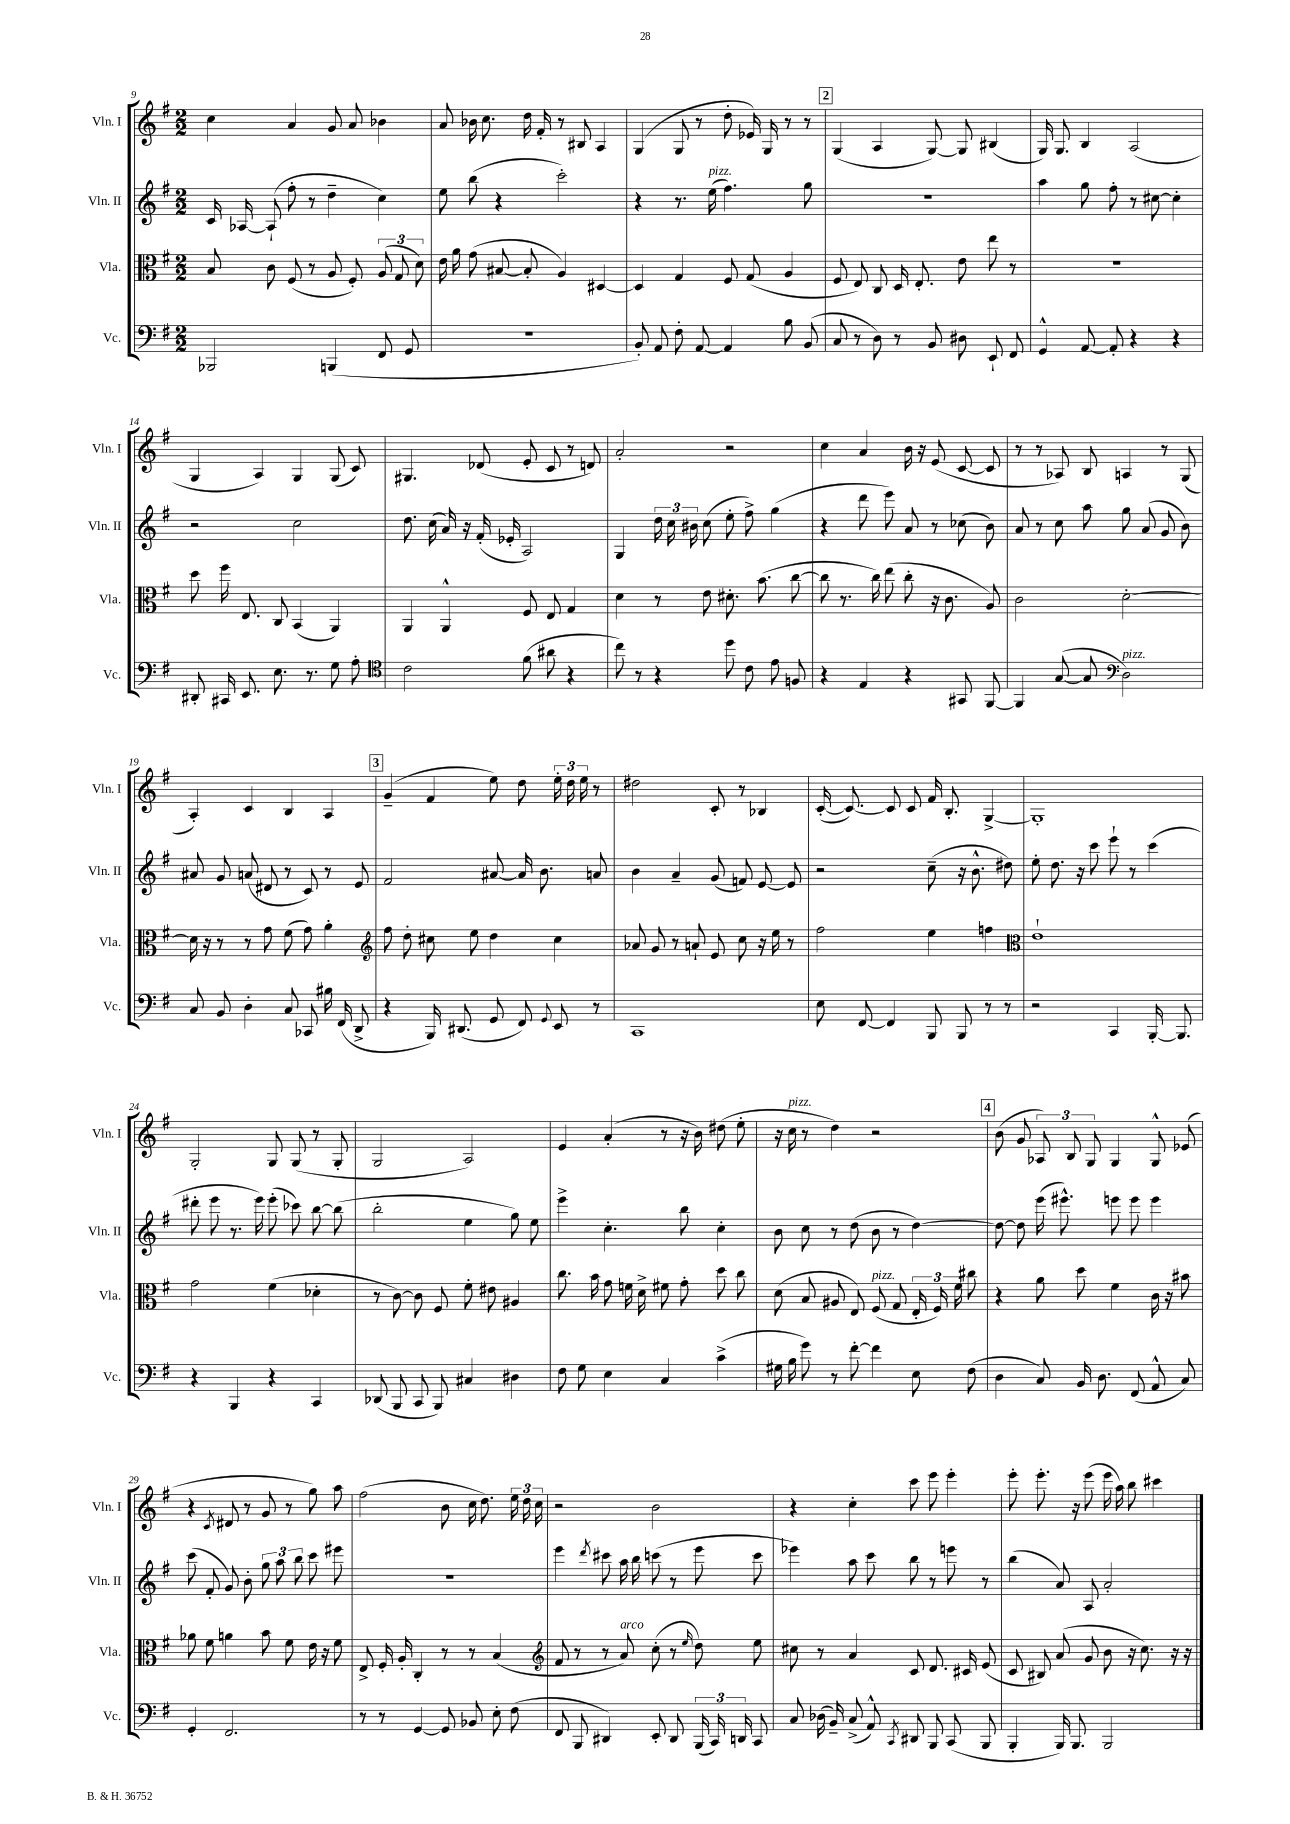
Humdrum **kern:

**kern	**kern	**kern	**kern
*staff4	*staff3	*staff2	*staff1
*clefF4	*clefC3	*clefG2	*clefG2
*k[f#]	*k[f#]	*k[f#]	*k[f#]
*M2/2	*M2/2	*M2/2	*M2/2
2BBB-	8B	16c	4cc
.	.	[16A-	.
.	8c	(8A-`]	.
.	(8F#	8ff#'	4a
.	8r	8r	.
(4BBB	8A	4dd~	8g
.	8F#')	.	8a
8FF#	(12A	4cc)	4b-
.	12G	.	.
8GG	.	.	.
.	12d)	.	.
=	=	=	=
1r	16e	8ee	8a
.	16a	.	.
.	(8g	(8bb	16b-
.	.	.	8.cc
.	[8B#	4r	.
.	8B#']	.	16dd
.	.	.	16f#'
.	4A)	2ccc')	8r
.	.	.	8B#
.	[4D#	.	4A
=	=	=	=
8BB')	4D#]	4r	(4G
8AA	.	.	.
8F#'	4G	8.r	8G
[8AA	.	.	8r
.	.	(16ee	.
4AA]	8F#	4.ff#)	8dd'
.	(8G	.	16e-)
.	.	.	16G
8B	4A	.	8r
(8BB	.	8gg	8r
=	=	=	=
8C	8F#	1r	(4G
8r	8E)	.	.
8D)	8C	.	4A
8r	16D	.	.
.	8.E'	.	.
8BB	.	.	[8G)
8D#	8e	.	8G]
8EE`	8ee	.	(4B#
8FF#	8r	.	.
=	=	=	=
4GG^^	1r	4aa	16G)
.	.	.	8.G
[8AA	.	8gg	4B
8AA']	.	8ff#'	.
4r	.	8r	(2A
.	.	[8cc#	.
4r	.	4cc#']	.
=	=	=	=
8DD#'	8dd	2r	4G
16CC#	16ff#	.	.
8.EE	8.E	.	.
.	.	.	4A)
8.E	8C	.	.
.	(4BB	2cc	4G
8.r	.	.	.
8G	4AA)	.	(8G
8A'	.	.	8c)
=	=	=	=
*clefC4	*	*	*
2c	4AA	8.dd	4.G#
.	.	(16cc	.
.	4AA^^	16a)	.
.	.	16r	.
.	.	(16f#'	(8d-
.	.	16e-'	.
(8f#	8F#	2A)	8e'
8a#	8E	.	8c
4r	4G	.	8r
.	.	.	8d)
=	=	=	=
8cc)	4d	4G	2a'
8r	.	.	.
4r	8r	24dd	.
.	.	24cc	.
.	.	24b#	.
.	8e	(8cc	.
8dd	8.d#'	8ee'	2r
8c	.	8ff#^)	.
.	(8.b	.	.
8e	.	(4gg	.
8F	[8cc	.	.
=	=	=	=
4r	8cc]	4r	4cc
.	8.r	.	.
4E	.	8ddd	4a
.	16cc)	.	.
.	(8ee	8eee)	.
4r	8cc'	8a	16b
.	.	.	16r
.	16r	8r	(8e
.	8.c	.	.
8GG#	.	(8cc-	[8c
[8FF#	8A)	8b)	8c]
=	=	=	=
4FF#]	2c	8a	8r
.	.	8r	8r
([8G	.	8cc	8A-)
8G]	.	8aa	8B
*clefF4	*	*	*
2D)	[2d'	8gg	4A
.	.	(8a	.
.	.	8g	8r
.	.	8b)	(8G
=	=	=	=
8C	16d]	8a#	4A')
.	16r	.	.
8BB	8r	8g	.
4D'	8r	(8a	4c
.	8g	8d#	.
8C	(8f#	8r	4B
8CC-	8g)	8c)	.
16B#	4a'	8r	4A
(16FF#	.	.	.
8DD^	.	8e	.
=	=	=	=
*	*clefG2	*	*
4r	8ff#	2f#	(4g~
.	8dd'	.	.
16BBB)	8cc#	.	4f#
(8.DD#	.	.	.
.	8ee	.	.
8GG	4dd	[8a#	8ee)
8FF#)	.	16a#]	8dd
.	.	8.b	.
8qqGG	.	.	.
8EE	4cc#	.	24ee'
.	.	.	24dd
.	.	.	24ee
8r	.	8a	8r
=	=	=	=
1CC	8a-	4b	2dd#
.	8g	.	.
.	8r	4a~	.
.	8a`	.	.
.	8e	(8g	8c'
.	8cc	8f)	8r
.	16r	[8e	4B-
.	16ee	.	.
.	8r	8e]	.
=	=	=	=
8E	2ff#	2r	([16c'
.	.	.	8.c_)
[8FF#	.	.	.
4FF#]	.	.	8c]
.	.	.	8c
8BBB	4ee	(8cc~	16f#
.	.	.	8.B'
8BBB	.	16r	.
.	.	8.b^^	.
8r	4ff	.	[4G^
8r	.	8dd#)	.
=	=	=	=
*	*clefC3	*	*
2r	1e`	8ee'	1G']
.	.	8.dd	.
.	.	16r	.
.	.	8ccc	.
4CC	.	8eee`	.
.	.	8r	.
[16BBB'	.	(4ccc	.
8.BBB]	.	.	.
=	=	=	=
4r	2g	8ddd#'	2G'
.	.	8eee	.
4BBB	.	8.r	.
.	.	16eee)	.
4r	(4f#	(8eee'	8G
.	.	8ccc-)	(8G
4CC	4d-'	[8bb	8r
.	.	(8bb]	8G'
=	=	=	=
(8DD-	8r	2bb'	2G
8BBB	[8c)	.	.
8CC	8c]	.	.
8BBB)	8F#	.	.
4C#	8f#'	4ee	2A)
.	8e#	.	.
4D#	4A#	8gg)	.
.	.	8ee	.
=	=	=	=
8F#	8.cc	4eee^	4e
8G	.	.	.
.	16b	.	.
4E	8g	4.cc'	(4a'
.	16f	.	.
.	16d^	.	.
4C	8f#	.	8r
.	8g'	8bb	16r
.	.	.	16b)
(4c^	8dd	4cc'	(8dd#
.	8cc	.	8ee'
=	=	=	=
16G#	(8d	8b	16r
16B	.	.	16cc
8g)	8B	8cc	8r
8r	8A#	8r	4dd)
[8f#'	8E)	(8dd	.
4f#]	(8F#	8b	2r
.	8G	8r	.
8E	24E'	[4dd)	.
.	24F#)	.	.
.	24f#	.	.
(8F#	8cc#	.	.
=	=	=	=
4D	4r	8dd_	(8b
.	.	8dd]	8g
8C)	8a	(16eee	12A-)
.	.	8.eee#^^)	.
.	.	.	12B
16BB	8dd	.	.
.	.	.	12G
8.D	.	.	.
.	4f#	8eee	4G
(8FF#	.	8eee	.
8AA^^	16c	4eee	8G^^
.	16r	.	.
8C)	8b#	.	(8e-
=	=	=	=
4GG'	8a-	(8ccc	4r
.	8f#	8f#'	.
.	.	.	8qc
2.FF#	4a	8g)	8d#
.	.	8b'	8r
.	8b	12gg	8g
.	.	12aa	.
.	8f#	.	8r
.	.	12bb	.
.	16e	8ccc	8gg)
.	16r	.	.
.	8f#	8eee#	8aa
=	=	=	=
8r	8E^	1r	(2ff#
8r	16F#'	.	.
.	16A'	.	.
[4GG	4C'	.	.
8GG]	8r	.	8b
8BB-	8r	.	16cc
.	.	.	8.dd)
8E'	(4B	.	.
(8F#	.	.	24ee
.	.	.	24dd
.	.	.	24cc
=	=	=	=
*	*clefG2	*	*
8FF#	8f#	4eee	2r
8BBB	8r	.	.
.	.	8qddd	.
4DD#)	8r	8ccc#	.
.	8a)	16aa	.
.	.	16bb	.
8EE'	(8cc'	(8ccc	2b
8DD#	8r	8r	.
.	16qqee	.	.
(24BBB	8dd)	8eee	.
24CC)	.	.	.
24DD	.	.	.
8CC	8ee	8ccc	.
=	=	=	=
8C	8cc#	4eee-)	4r
(16D-	8r	.	.
16BB~)	.	.	.
(8C^	4a	8aa	4cc'
8AA^^)	.	8ccc	.
8qCC	.	.	.
8DD#	8c	8bb	8ccc
8BBB	8.d	8r	8eee
(8CC	.	8eee	4eee'
.	16c#	.	.
8BBB	(8e	8r	.
=	=	=	=
4BBB'	8c	(4bb	8eee'
.	8B#)	.	8.eee'
16BBB)	(8a	8a)	.
8.BBB	.	.	16r
.	8g	8A	(8eee
2BBB	8b	2a'	16eee
.	.	.	16aa)
.	16r	.	8bb
.	8.cc)	.	.
.	.	.	4ccc#
.	16r	.	.
.	16r	.	.
==	==	==	==
*-	*-	*-	*-
